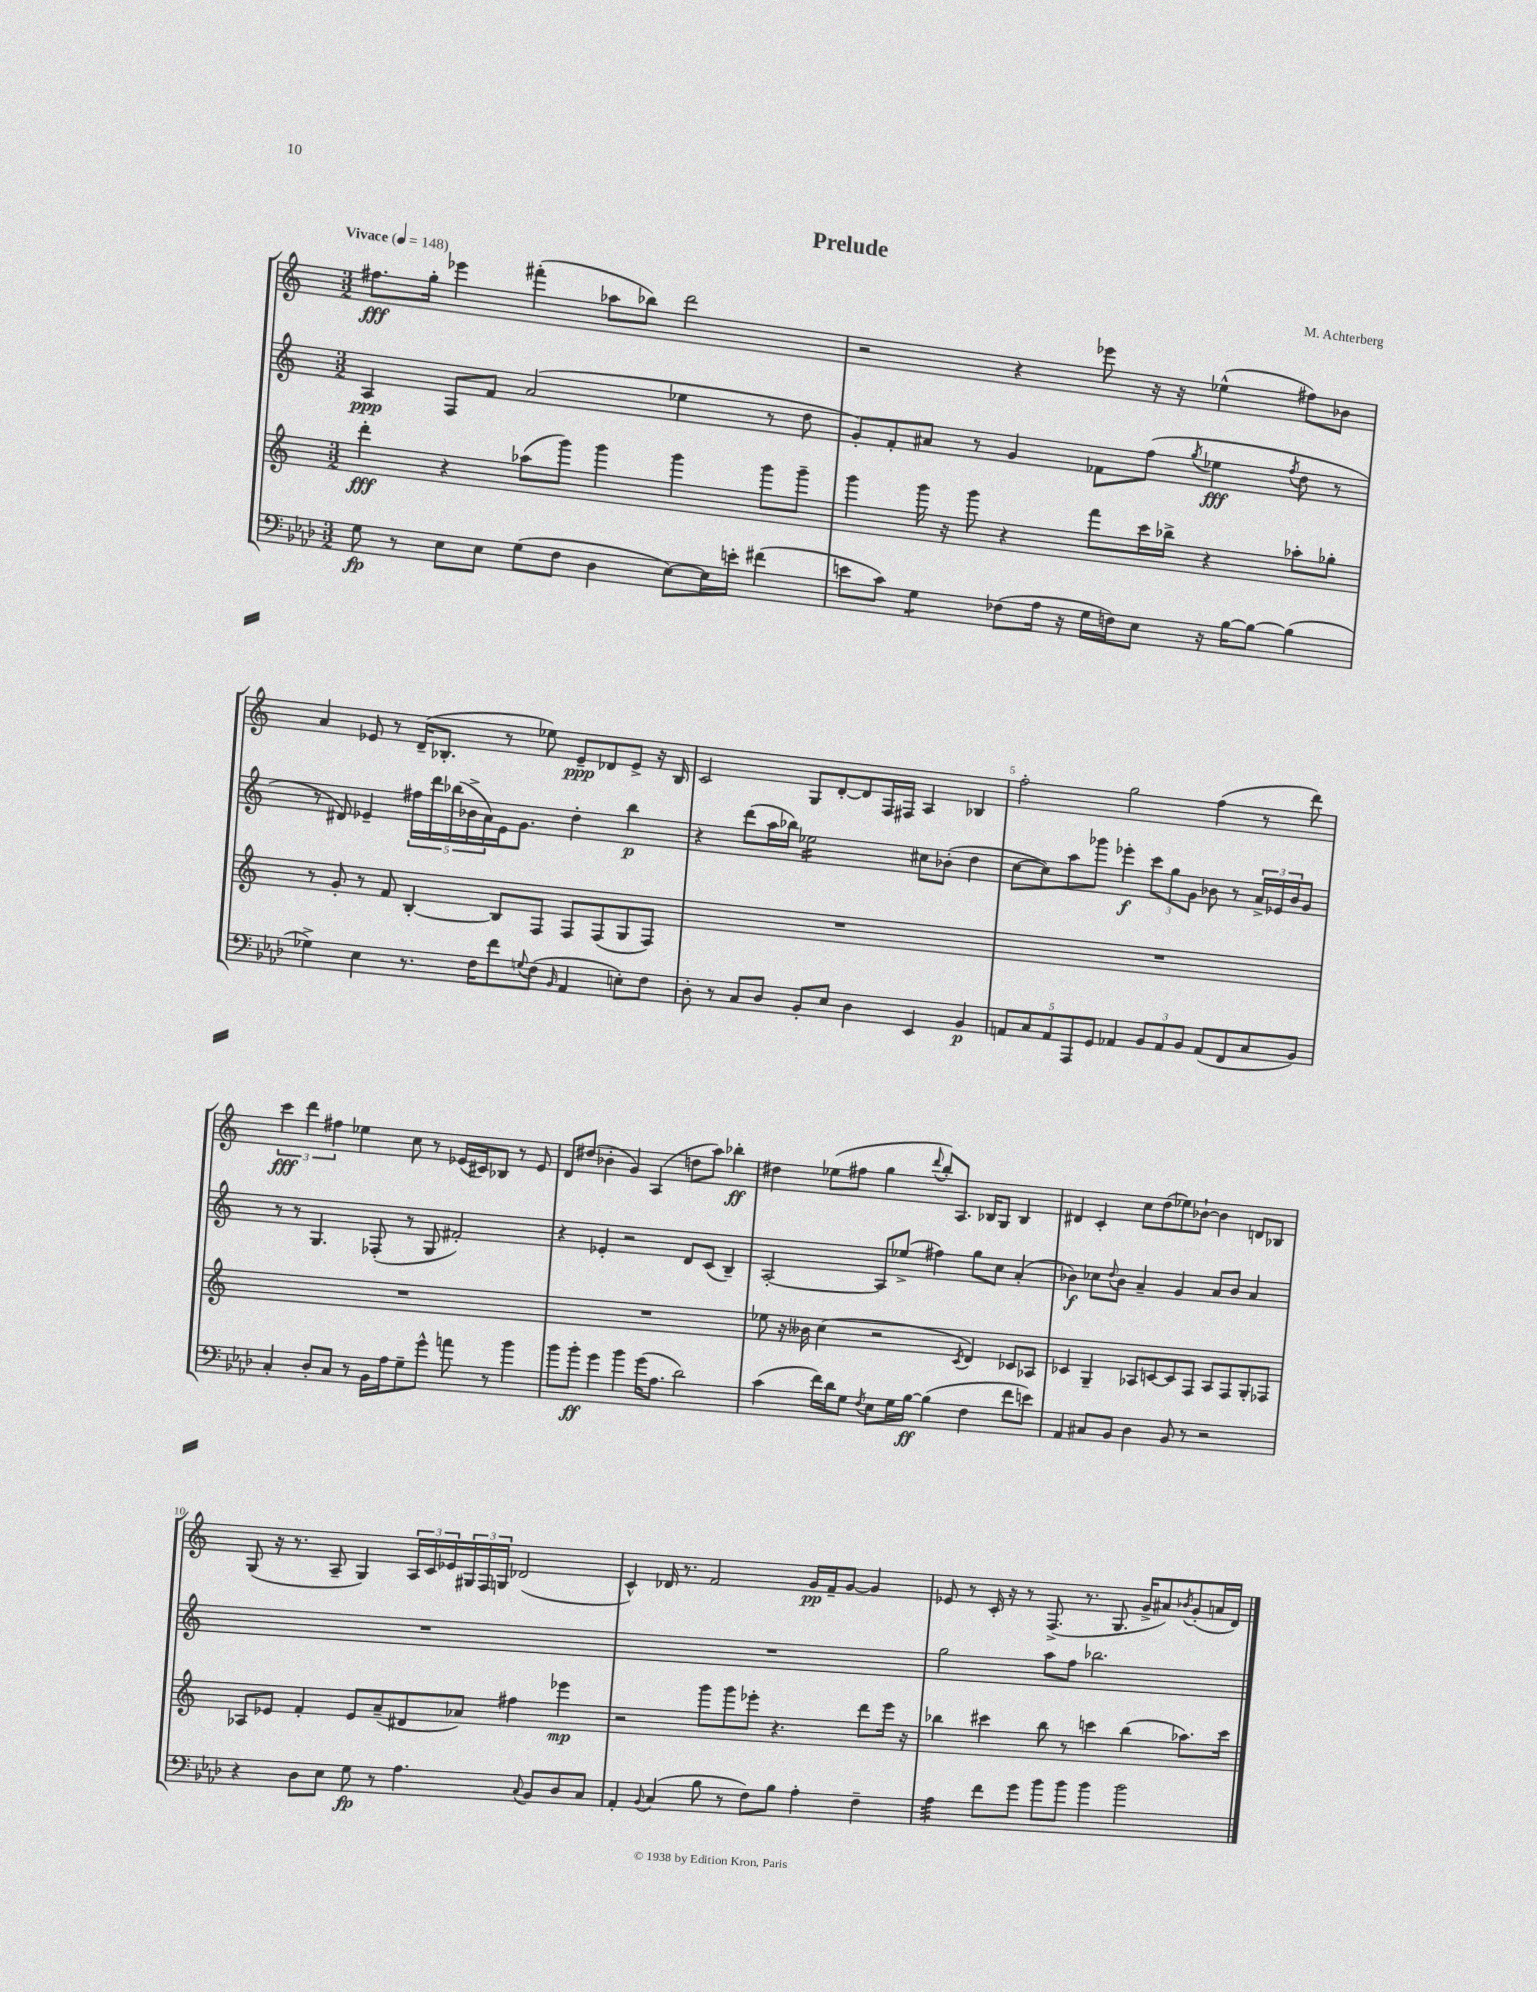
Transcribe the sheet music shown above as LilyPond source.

\header { title = "Prelude" composer = "M. Achterberg" }
<<
\new StaffGroup <<
\new Staff = "s0" {
    \clef treble \key c \major \numericTimeSignature \time 3/2 \tempo "Vivace" 4 = 148
    fis''8.\fff g''16-. ees'''4 fis'''4-.( aes''8 bes''8) d'''2 |
    r2 r4 ees'''8 r16 r16 ees''4-^( fis''8) bes'8 |
    a'4 ees'8 r8 d'16--( bes8.-. r8 ees''8) ees'8--\ppp des'8 ees'8-> r16 bes16 |
    c'2 g8 d'8~-. d'8 f16 fis16 a4 bes4 |
    f''2-. g''2 f''4( r8 d'''8) |
    \tuplet 3/2 { c'''4\fff d'''4 fis''4 } ees''4 c''8 r8 ees'16( cis'16) bes8 r8 ees'8 |
    d'8 dis''8( bes'4-. g'4) a4( d''8 a''8) bes''4-.\ff |
    dis''4 ees''8( fis''8 g''4 \appoggiatura { d'''8 } b''8-.) a8. bes16 g8 bes4 |
    dis'4 c'4-. c''8 d''8( ees''8) bes'8~-! bes'4 d'8 bes8 |
    g8( r16 r8. a8-- g4) \tuplet 3/2 { a16 c'16 ees'16 } \tuplet 3/2 { gis16 f16 g16 } des'2( |
    c'4-^) des'16 r8. f'2 g'16\pp f'16-- g'8~ g'4 |
    ees'8 r8 c'16-. r16 r8 f8.->( r8. g8. g'16-> ais'8) \acciaccatura { bes'8 } g'8-.( a'16 d'16) \bar "|." |
}
\new Staff = "s1" {
    \clef treble \key c \major \numericTimeSignature \time 3/2
    a4\ppp f8 f'8 a'2( ees''4 r8 d''8 |
    g'8-.) f'8-. ais'8 r8 g'4 fes'8 f''8( \acciaccatura { g''8 } ees''4\fff \acciaccatura { f''8 } d''8 r8 |
    r8 dis'8) ees'4-- \tuplet 5/4 { fis''16 d'''16 bes''16( bes'16-> a'16) } ees'16 g'8. d''4-. bes''4\p |
    r4 d'''8( a''16 bes''16) ees''2:16 cis''8 bes'8-.( d''4 |
    c''8~ c''8) a''8 ges'''8 ees'''4-.\f \tuplet 3/2 { c'''8 g''8 g'8 } bes'8 r8 \tuplet 3/2 { a'16-> ees'16 bes'16 } g'8 |
    r8 r8 g4. fes8-.( r8 g8 fis'2-.) |
    r4 ees'4-. r2 d'8 c'8( b4--) |
    a2~-. a8 ees''8->( fis''4) g''8 c''8 a'4-.( |
    bes'4\f) ces''8 \appoggiatura { d''8 } bes'8 a'4-- g'4 a'8 bes'8 a'4 |
    R1. |
    R1. |
    g''2 a''8 f''8 bes''2. \bar "|." |
}
\new Staff = "s2" {
    \clef treble \key c \major \numericTimeSignature \time 3/2
    d'''4-.\fff r4 aes''8( g'''8) g'''4 g'''4 g'''8 g'''8-- |
    g'''4 g'''16 r16 g'''8 r4 f'''8 c'''16 bes''16-> r4 aes''8-. ges''8-. |
    r8 g'8-. r8 f'8 b4~-. b8 f8 f8 f8( g8 f8) |
    R1. |
    R1. |
    R1. |
    R1. |
    ees''8 r16 beses'16 c''4( r2 \acciaccatura { c'8 } d'4) ces'8 aes8 |
    ces'4 g4-- aes8 c'8~ c'8 f8 aes8 f8 g8-. fes8 |
    aes8 ees'8 f'4-. ees'8 a'8--( dis'8 aes'8) fis''4 ees'''4\mp |
    r2 g'''8 g'''8 ees'''8-. r4. d'''8 ees'''16 r16 |
    bes''4 cis'''4 bes''8 r8 c'''4 bes''4( aes''8.) c'''16 \bar "|." |
}
\new Staff = "s3" {
    \clef bass \key aes \major \numericTimeSignature \time 3/2
    g8\fp r8 ees8 ees8 g8( f8 des4 ees8~) ees16 e'16-. fis'4( |
    e'8 c'8) g4:8 fes8( aes16 r16 g16 f16) ees8 r16 bes16~ bes8~ bes4( |
    ges4->) ees4 r8. f16 f'8 \appoggiatura { g8 } f8( \grace { bes,16 } aes,4 e8-.) f8 |
    des8-. r8 c8 des8 bes,8-. ees8 des4 ees,4 bes,4\p |
    \tuplet 5/4 { a,8 c8 a,8 aes,,8 g,8 } aes,4 \tuplet 3/2 { bes,8 aes,8 bes,8 } aes,8( f,8 c8 bes,8) |
    c4-. des8-. c8 r8 bes,16 aes16 g8-- g'8-^ a'8 r8 bes'4 |
    bes'8 bes'8-.\ff g'4 bes'4 g'16( aes8. des'2) |
    c'4( f'16) des'16 g8 \acciaccatura { f8 } ees8 g16 bes16~\ff bes4( f4 f'8 e'8) |
    aes,4 cis8 bes,8 des4 bes,8 r8 r2 |
    r4 des8 ees8 g8\fp r8 aes4. \appoggiatura { c8 } bes,8 des8 c8 |
    aes,4-. \appoggiatura { bes,8 } c4( bes8 r8 f8) bes8 aes4-. f4-- |
    aes4:32 f'8 g'8 bes'8 bes'8 bes'4 bes'2 \bar "|." |
}
>>
>>
\layout { \context { \Score \override BarNumber.break-visibility = ##(#f #t #t) barNumberVisibility = #(every-nth-bar-number-visible 5) } }
